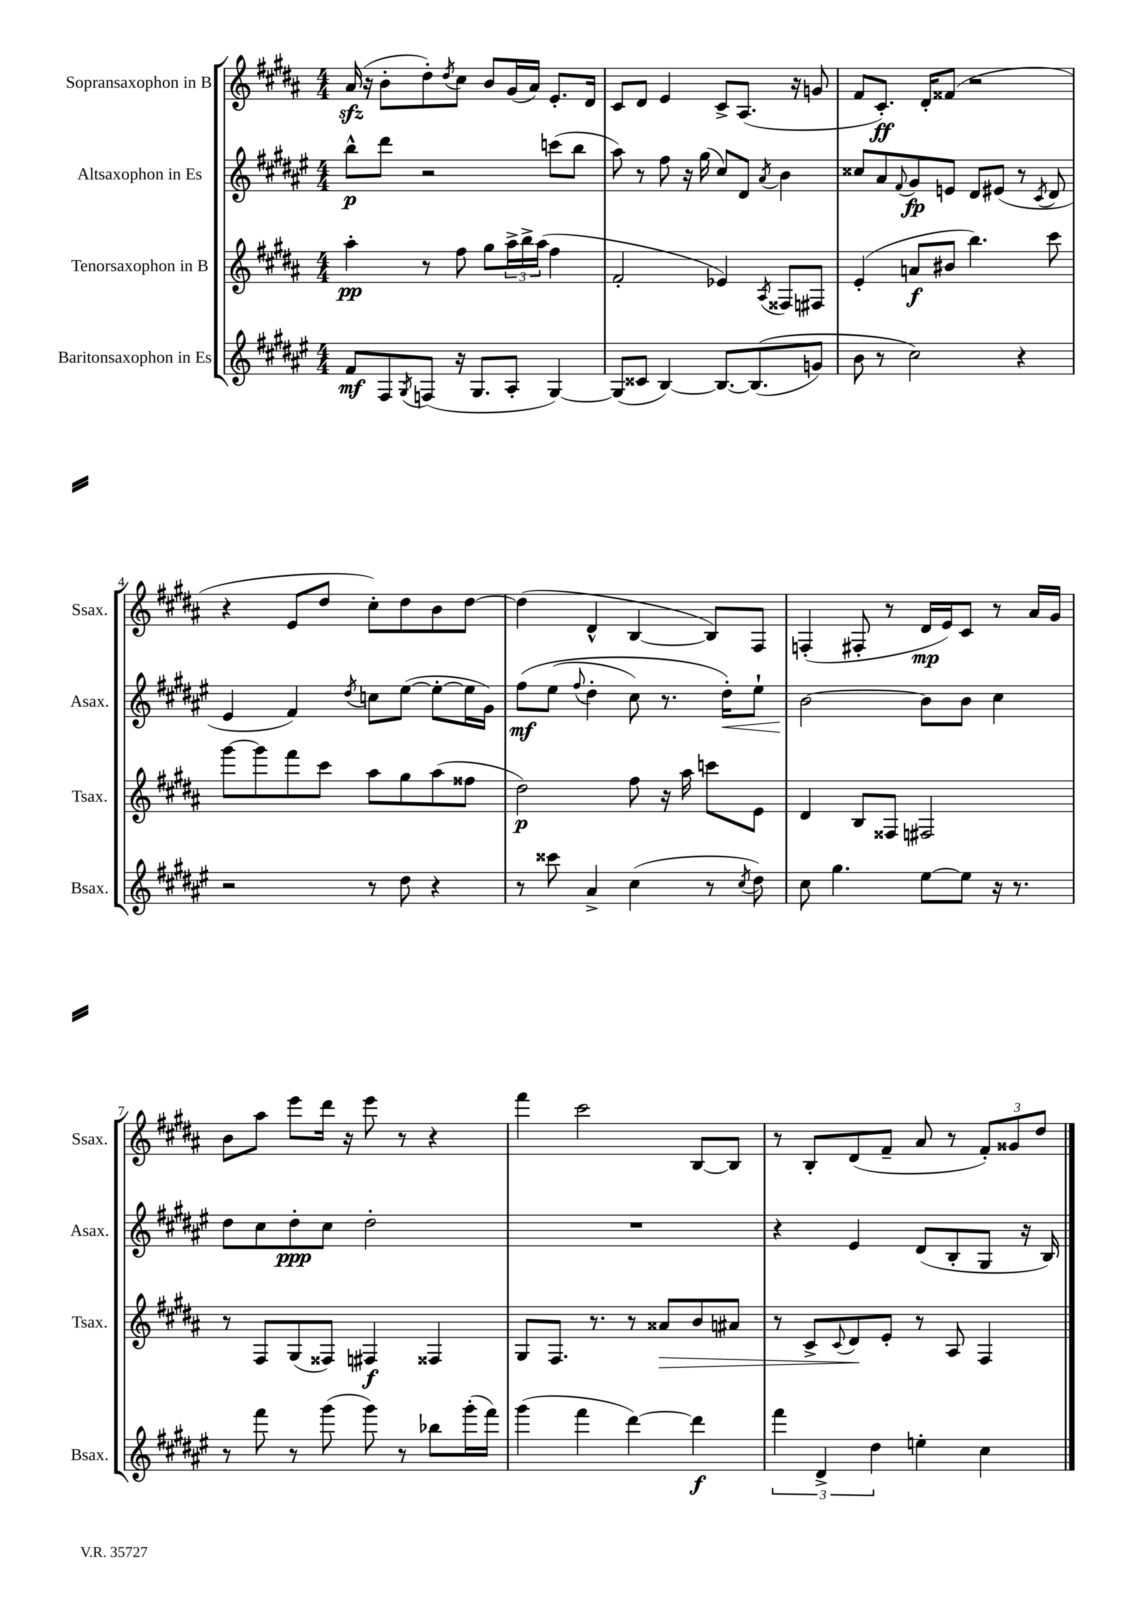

**kern	**dynam	**kern	**dynam	**kern	**dynam	**kern	**dynam
*part4	*part4	*part3	*part3	*part2	*part2	*part1	*part1
*staff4	*staff4	*staff3	*staff3	*staff2	*staff2	*staff1	*staff1
*I"Baritonsaxophon in Es	*	*I"Tenorsaxophon in B	*	*I"Altsaxophon in Es	*	*I"Sopransaxophon in B	*
*I'Bsax.	*	*I'Tsax.	*	*I'Asax.	*	*I'Ssax.	*
*clefG2	*	*clefG2	*	*clefG2	*	*clefG2	*
*k[f#c#g#d#a#e#]	*	*k[f#c#g#d#a#]	*	*k[f#c#g#d#a#e#]	*	*k[f#c#g#d#a#]	*
*M4/4	*	*M4/4	*	*M4/4	*	*M4/4	*
=1	=1	=1	=1	=1	=1	=1	=1
8f#/L	mf	4aa#'\	pp	8bb^^\L	p	(16a#zz/	.
.	.	.	.	.	.	16r	.
8F#/	.	.	.	8ddd#\J	.	8b'\L	.
8qG#/	.	.	.	.	.	.	.
(8Fn/J	.	8r	.	2r	.	8dd#'\)	.
.	.	.	.	.	.	8qdd#/	.
16r	.	8ff#\	.	.	.	8cc#\J	.
8.G#/L	.	.	.	.	.	.	.
.	.	8gg#\L	.	.	.	8b/L	.
8A#'/J	.	24aa#^\L	.	.	.	(16g#/L	.
.	.	24bb^\	.	.	.	.	.
.	.	.	.	.	.	16a#/JJ)	.
.	.	(24aa#\JJ	.	.	.	.	.
[4G#/)	.	4ff#\	.	(8cccn\L	.	8.e'/L	.
.	.	.	.	8bb\J	.	.	.
.	.	.	.	.	.	16d#/Jk	.
=2	=2	=2	=2	=2	=2	=2	=2
(8G#/L]	.	2f#'/	.	8aa#\)	.	8c#/L	.
8c##X/J	.	.	.	8r	.	8d#/J	.
[4B/)	.	.	.	8ff#\	.	4e/	.
.	.	.	.	16r	.	.	.
.	.	.	.	(16gg#\	.	.	.
8.B/L_	.	4e-X/)	.	8cc#/L)	.	8c#^/L	.
.	.	.	.	8d#/J	.	(8.A#/J	.
((8.B/]	.	.	.	.	.	.	.
.	.	8qA#/	.	8qa#/	.	.	.
.	.	8F##X/L	.	4b\	.	.	.
.	.	.	.	.	.	16r	.
8gn/J)	.	8F#X/J	.	.	.	8gn/	.
=3	=3	=3	=3	=3	=3	=3	=3
8b\	.	(4e'/	.	8cc##X/L	.	8f#/L	.
8r	.	.	.	8a#/	.	8.c#'/J)	ff
.	.	.	.	8qqf#/	.	.	.
2cc#\)	.	8an/L	f	8g#/	fp	.	.
.	.	.	.	.	.	16d#'/KL	.
.	.	8b#X/J	.	8en/J	.	(8f##X/J	.
.	.	4.bb\)	.	8d#/L	.	2r	.
.	.	.	.	(8e#X/J	.	.	.
4r	.	.	.	8r	.	.	.
.	.	.	.	8qc#/	.	.	.
.	.	8ccc#\	.	8d#/	.	.	.
!!LO:LB:g=z
=4	=4	=4	=4	=4	=4	=4	=4
2r	.	[8ggg#\L	.	4e#/	.	4r	.
.	.	8ggg#\]	.	.	.	.	.
.	.	8fff#\	.	4f#/)	.	8e/L	.
.	.	8ccc#\J	.	.	.	8dd#/J	.
.	.	.	.	8qdd#/	.	.	.
8r	.	8aa#\L	.	8ccn\L	.	8cc#'\L)	.
8dd#\	.	8gg#\	.	([8ee#\J	.	8dd#\	.
4r	.	(8aa#\	.	8ee#'\L_	.	8b\	.
.	.	8ff##X\J	.	16ee#\L]	.	[8dd#\J	.
.	.	.	.	16g#\JJ)	.	.	.
=5	=5	=5	=5	=5	=5	=5	=5
8r	.	2dd#\)	p	(8ff#\L	mf	(4dd#\]	.
8ccc##X\	.	.	.	(8ee#\J	.	.	.
.	.	.	.	8qqff#/	.	.	.
4a#^/	.	.	.	4dd#'\	.	4d#^^/	.
(4cc#\	.	8ff#\	.	8cc#\)	.	[4B/	.
.	.	16r	.	8.r	.	.	.
.	.	16aa#\	.	.	.	.	.
8r	.	8cccn\L	.	.	.	8B/L])	.
!	!	!	!	!	!LO:HP:b	!	!
.	.	.	.	16dd#'\KL)	<	.	.
8qcc#/	.	.	.	.	.	.	.
8dd#\)	.	8e\J	.	8ee#`\J	.	8F#/J	.
=6	=6	=6	=6	=6	=6	=6	=6
8cc#\	.	4d#/	.	[2b\	.	(4Fn'/	.
4.gg#\	.	.	.	.	.	.	.
.	.	8B/L	.	.	.	8F#X'/	.
.	.	8F##X/J	.	.	.	8r	.
[8ee#\L	.	2F#X/	.	8b\L]	[	16d#/LL	mp
.	.	.	.	.	.	16e/J)	.
8ee#\J]	.	.	.	8b\J	.	8c#/J	.
16r	.	.	.	4cc#\	.	8r	.
8.r	.	.	.	.	.	.	.
.	.	.	.	.	.	16a#/LL	.
.	.	.	.	.	.	16g#/JJ	.
!!LO:LB:g=z
=7	=7	=7	=7	=7	=7	=7	=7
8r	.	8r	.	8dd#\L	.	8b\L	.
8fff#\	.	8F#/L	.	8cc#\	.	8aa#\J	.
8r	.	(8G#/	.	8dd#'\	ppp	8eee\L	.
(8ggg#\	.	8F##X/J)	.	8cc#\J	.	16ddd#\Jk	.
.	.	.	.	.	.	16r	.
8ggg#\)	.	4F#X/	f	2dd#'\	.	8eee\	.
8r	.	.	.	.	.	8r	.
8bb-X\L	.	4F##X/	.	.	.	4r	.
(16ggg#'\L	.	.	.	.	.	.	.
16fff#\JJ)	.	.	.	.	.	.	.
=8	=8	=8	=8	=8	=8	=8	=8
(4ggg#\	.	8G#/L	.	1r	.	4fff#\	.
.	.	8.F#/J	.	.	.	.	.
4fff#\	.	.	.	.	.	2ccc#\	.
.	.	8.r	.	.	.	.	.
[4ddd#\)	.	8r	.	.	.	.	.
!	!	!	!LO:HP:b	!	!	!	!
.	.	8a##X/L	>	.	.	.	.
4ddd#\]	f	8b/	.	.	.	[8B/L	.
.	.	8a#X/J	.	.	.	8B/J]	.
=9	=9	=9	=9	=9	=9	=9	=9
6fff#\	.	8r	.	4r	.	8r	.
.	.	8c#^/L	.	.	.	8B'/L	.
6d#^/	.	.	.	.	.	.	.
.	.	8qqc#/	.	.	.	.	.
.	.	8d#/	.	4e#/	.	(8d#/	.
6dd#\	.	.	.	.	.	.	.
.	.	8e'/J	]	.	.	8f#~/J	.
4een'\	.	8r	.	(8d#/L	.	8a#/	.
.	.	8A#/	.	8B'/	.	8r	.
4cc#\	.	4F#/	.	8G#/J	.	12f#'/L)	.
.	.	.	.	.	.	12g##X/	.
.	.	.	.	16r	.	.	.
.	.	.	.	.	.	12dd#/J	.
.	.	.	.	16B/)	.	.	.
==	==	==	==	==	==	==	==
*-	*-	*-	*-	*-	*-	*-	*-
